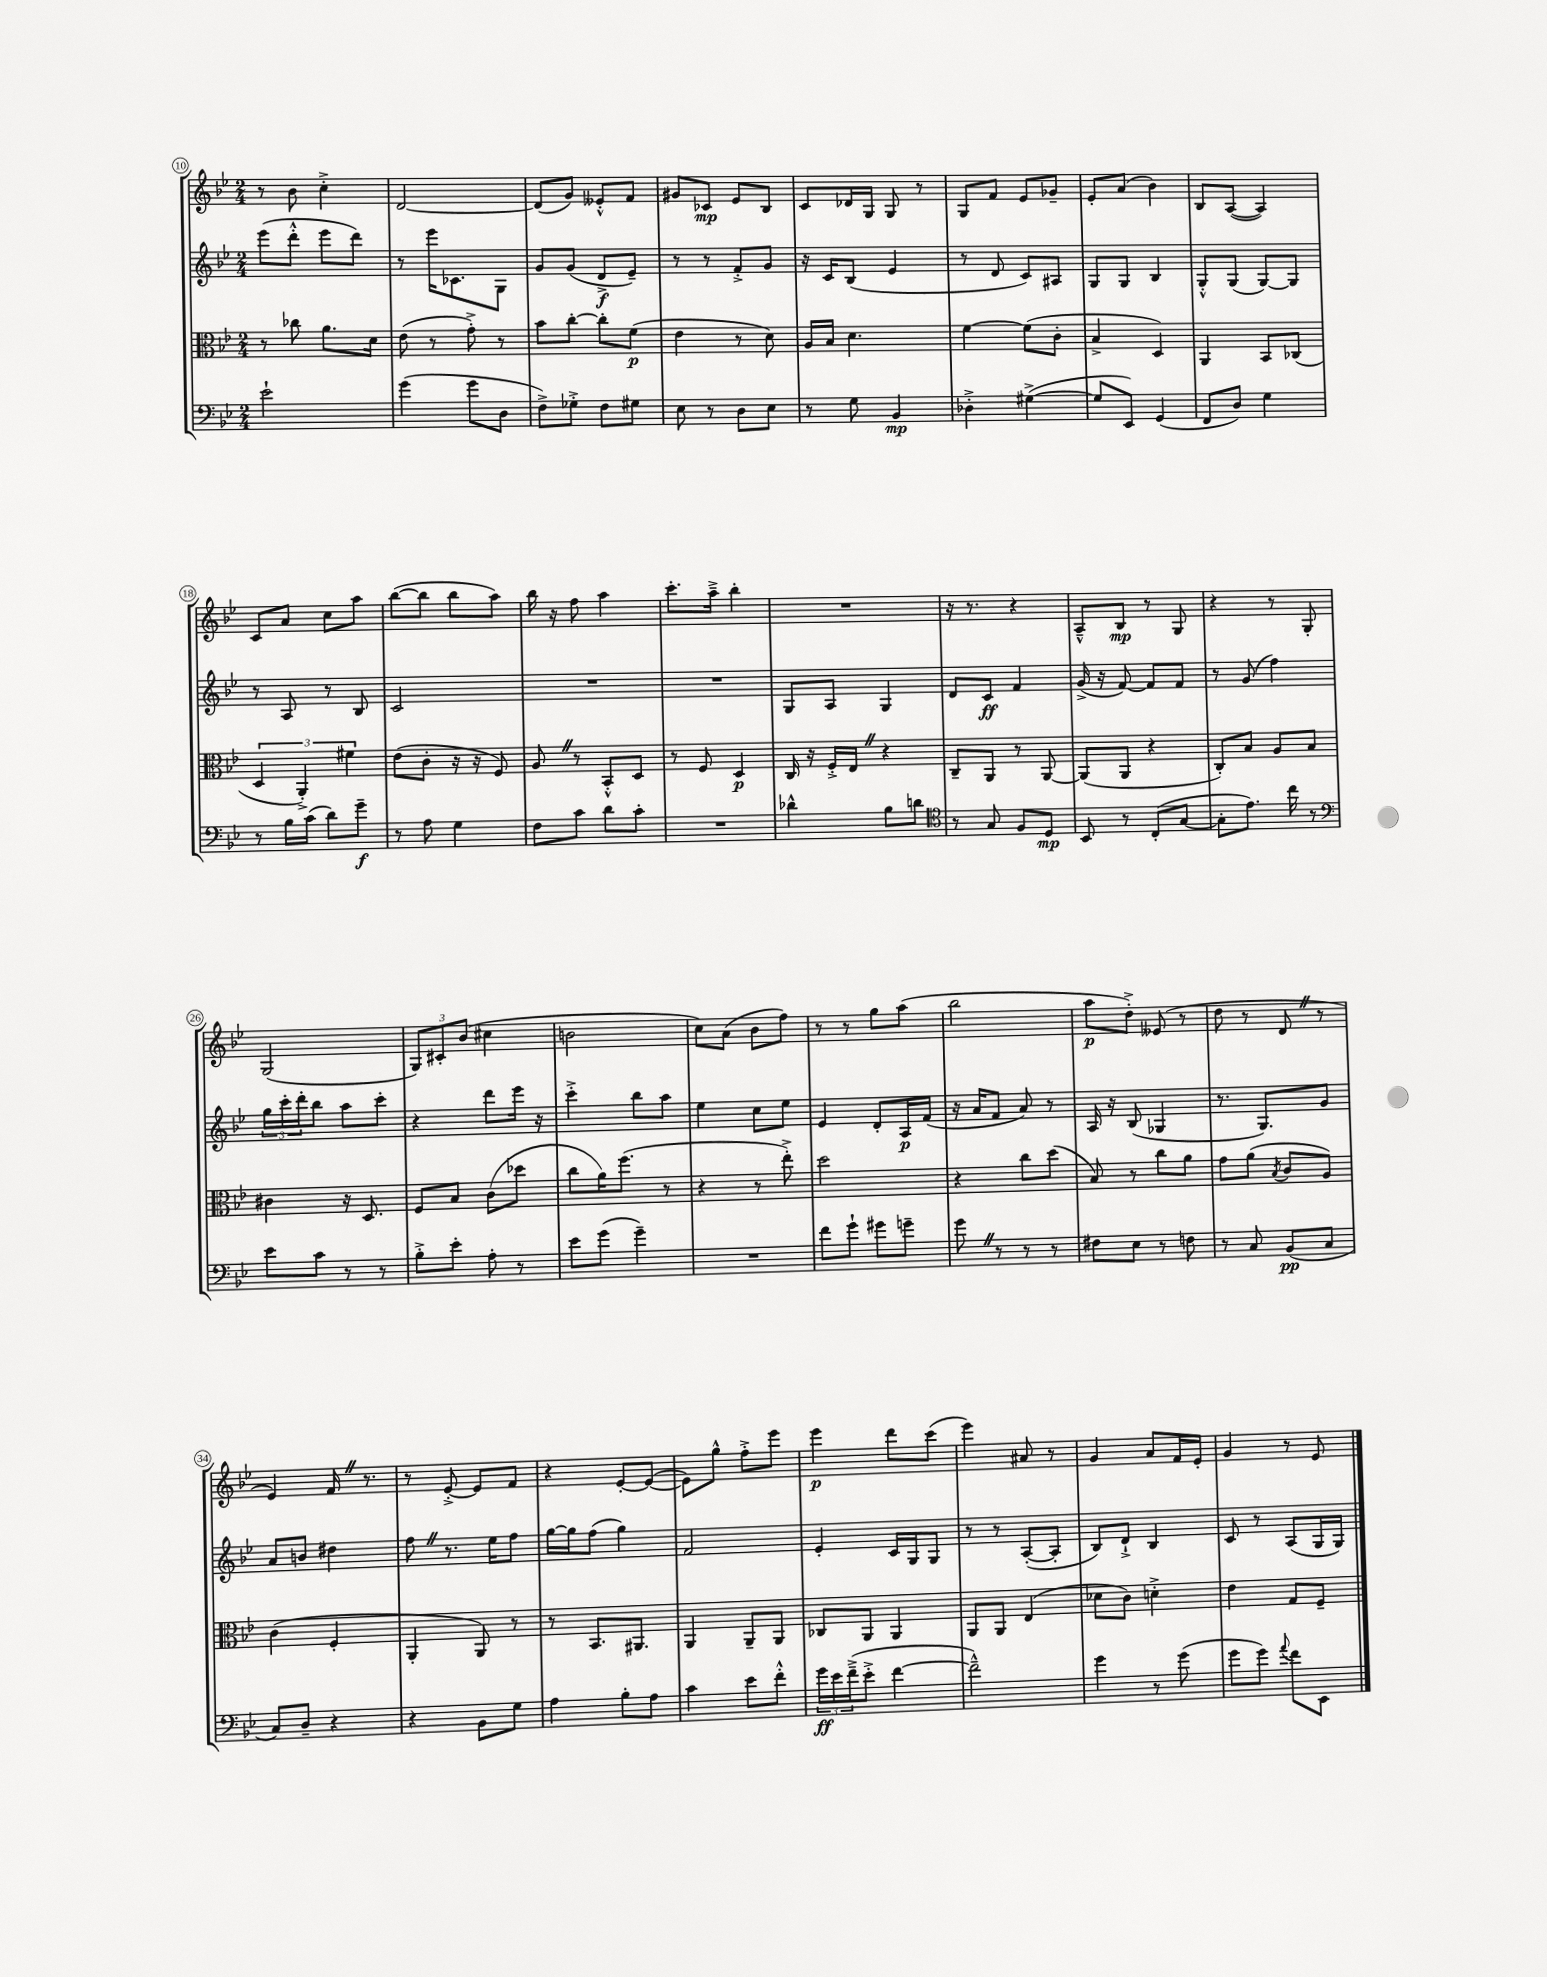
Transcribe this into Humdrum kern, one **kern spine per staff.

**kern	**kern	**kern	**kern
*staff4	*staff3	*staff2	*staff1
*clefF4	*clefC3	*clefG2	*clefG2
*k[b-e-]	*k[b-e-]	*k[b-e-]	*k[b-e-]
*M2/4	*M2/4	*M2/4	*M2/4
2e-`\	8r	(8eee-\L	8r
.	8cc-\	8ddd'^^\J	8b-\
.	8.a\L	8eee-\L	4cc'^\
.	.	8ddd\J)	.
.	16d\Jk	.	.
=	=	=	=
(4g\	(8e-\	8r	[2d/
.	8r	16eee-\LK	.
.	.	8.c-\	.
8g\L	8g'^\)	.	.
8D\J	8r	8G\J	.
=	=	=	=
8F^\L)	8b-\L	8g/L	(8d/]L
8G-'^\J	[8cc'\J	(8g/J	8g/J)
8F\L	8cc'\]L	8d^/L	8e--'^^/L
8G#\J	(8f\J	8e-~/J)	8f/J
=	=	=	=
8E-\	4e-\	8r	8g#/L
8r	.	8r	8c-/J
8D\L	8r	8f'^/L	8e-/L
8E-\J	8d\)	8g/J	8B-/J
=	=	=	=
8r	16A/LL	16r	8c/L
.	16B-/JJ	16c/LK	.
8G\	4.d\	(8B-/J	16d-/L
.	.	.	16G/JJ
4BB-/	.	4e-/	8G/
.	.	.	8r
=	=	=	=
4D-'^\	[4f\	8r	8G/L
.	.	8d/	8f/J
([4G#^\	(8f\]L	8c/L)	8e-/L
.	8c'\J	8A#/J	8g-~/J
=	=	=	=
8G#/]L	4B-^/	8G/L	8e-'/L
8EE-/J)	.	8G/J	(8a/J
(4GG/	4D/)	4B-/	4b-\)
=	=	=	=
8FF/L	4AA/	8G'^^/L	8B-/L
8D/J)	.	(8G/J	([8A/J
4G\	8BB-/L	[8G/L)	4A/])
.	(8C-/J	8G/]J	.
=	=	=	=
8r	6D/	8r	8c/L
16B-\LL	.	8A/	8a/J
.	6AA'^/)	.	.
(16c\JJ	.	.	.
8d\L)	.	8r	8cc\L
.	6f#\	.	.
8g~\J	.	8B-/	8aa\J
=	=	=	=
8r	(8e-\L	2c/	([8bb-\L
8A\	8c'\J	.	8bb-\]J
4G\	16r	.	8bb-\L
.	16r	.	.
.	8F/)	.	8aa\J)
=	=	=	=
8F\L	8A/	2r	16bb-\
.	.	.	16r
8c\J	8r	.	8ff\
8d\L	8BB-'^^/L	.	4aa\
8c'\J	8D/J	.	.
=	=	=	=
2r	8r	2r	8.ccc'\L
.	8F/	.	.
.	.	.	16aa~^\Jk
.	4D/	.	4bb-'\
=	=	=	=
4d-^^\	16C/	8G/L	2r
.	16r	.	.
.	16F'^/LL	8A/J	.
.	16E-/JJ	.	.
8B-\L	4r	4G/	.
8d\J	.	.	.
=	=	=	=
*clefC4	*	*	*
8r	8C~/L	8d/L	16r
.	.	.	8.r
8G/	8AA/J	8c/J	.
8F/L	8r	4f/	4r
8D/J	[8AA/	.	.
=	=	=	=
8BB-/	(8AA/]L	(16g^/	8A~^^/L
.	.	16r	.
8r	8AA/J	[8f/)	8B-/J
(8C'/L	4r	8f/]L	8r
[8G/J	.	8f/J	8G/
=	=	=	=
8G'\]L	8C'/L)	8r	4r
8.e-\J)	8B-/J	(8g/	.
.	8A/L	4ff\)	8r
16cc\	.	.	.
8r	8B-/J	.	8G'/
=	=	=	=
*clefF4	*	*	*
8e-\L	4c#\	24gg\LL	(2G/
.	.	24ccc'\	.
.	.	24ddd'\J	.
8c\J	.	8bb-\J	.
8r	16r	8aa\L	.
.	8.D/	.	.
8r	.	8ccc'\J	.
=	=	=	=
8B-'^\L	8F/L	4r	12G/L)
.	.	.	12c#'/
8e-'\J	8B-/J	.	.
.	.	.	(12b-/J
8A'\	(8c\L	8ddd\L	4cc#\
8r	8dd-\J	16eee-\Jk	.
.	.	16r	.
=	=	=	=
8e-\L	8cc\L	4ccc'^\	2b\
(8g\J	16a\K)	.	.
.	(8.ff\J	.	.
4g~\)	.	8bb-\L	.
.	8r	8aa\J	.
=	=	=	=
2r	4r	4ee-\	8cc\L)
.	.	.	(8a\J
.	8r	8cc\L	8b-\L
.	8ee-'^\)	8ee-\J	8ff\J)
=	=	=	=
8f\L	2dd\	4e-/	8r
8g`\J	.	.	8r
8g#\L	.	8d'/L	8gg\L
8g~\J	.	16A/L	(8aa\J
.	.	(16f/JJ	.
=	=	=	=
8g\	4r	16r	2bb-\
.	.	16a/LK	.
8r	.	8f/J	.
8r	8cc\L	8a/)	.
8r	(8dd\J	8r	.
=	=	=	=
8F#\L	8B-/)	16A/	8aa\L
.	.	16r	.
8E-\J	8r	(8B-/	8dd'^\J)
8r	8cc\L	4G-/	(8e--/
8F\	8a\J	.	8r
=	=	=	=
8r	8g\L	8.r	8dd\
8C/	(8a\J	.	8r
.	.	8.G/L)	.
.	8qB-/	.	.
(8BB-/L	8c/L	.	8d/
8C/J	8A/J)	8g/J	8r
=	=	=	=
8C/L)	(4c\	8a/L	4e-/)
8D~/J	.	8b/J	.
4r	4F'/	4dd#\	16f/
.	.	.	8.r
=	=	=	=
4r	4AA'/	8ff\	8r
.	.	8.r	[8e-'^/
8BB-\L	8AA/)	.	8e-/]L
.	.	16ee-\LK	.
8G\J	8r	8ff\J	8f/J
=	=	=	=
4A\	8r	[16gg\LL	4r
.	.	16gg\]J	.
.	8.BB-/L	(8ff\J	.
8B-'\L	.	4gg\)	[8e-'/L
.	8.AA#/J	.	.
8A\J	.	.	(8e-/_J
=	=	=	=
4c\	4AA/	2f/	8e-\]L)
.	.	.	8gg^^\J
8e-\L	8AA~/L	.	8ff'^\L
8f'^^\J	8AA/J	.	8eee-\J
=	=	=	=
24g\LL	8C-/L	4e-'/	4eee-\
24e-\	.	.	.
(24f~^\J	.	.	.
8e-'^\J	8AA/J	.	.
[4f\	4AA/	16c/LL	8ddd\L
.	.	16G/J	.
.	.	8G/J	(8ccc\J
=	=	=	=
2f~^^\])	8AA/L	8r	4eee-\)
.	8AA/J	8r	.
.	(4E-/	([8A'/L	8a#/
.	.	8A'/]J	8r
=	=	=	=
4g\	8d-\L	8B-/L)	4g/
.	8c\J)	8d`^/J	.
8r	4d'^\	4B-/	8a/L
(8g\	.	.	16f/L
.	.	.	16e-'/JJ
=	=	=	=
8g\L	4e-\	8c/	4g/
8g\J)	.	8r	.
8qqa/	.	.	.
8f\L	8G/L	(8A/L	8r
8EE-\J	8F~/J	16G/L	8e-/
.	.	16G/JJ)	.
==	==	==	==
*-	*-	*-	*-
